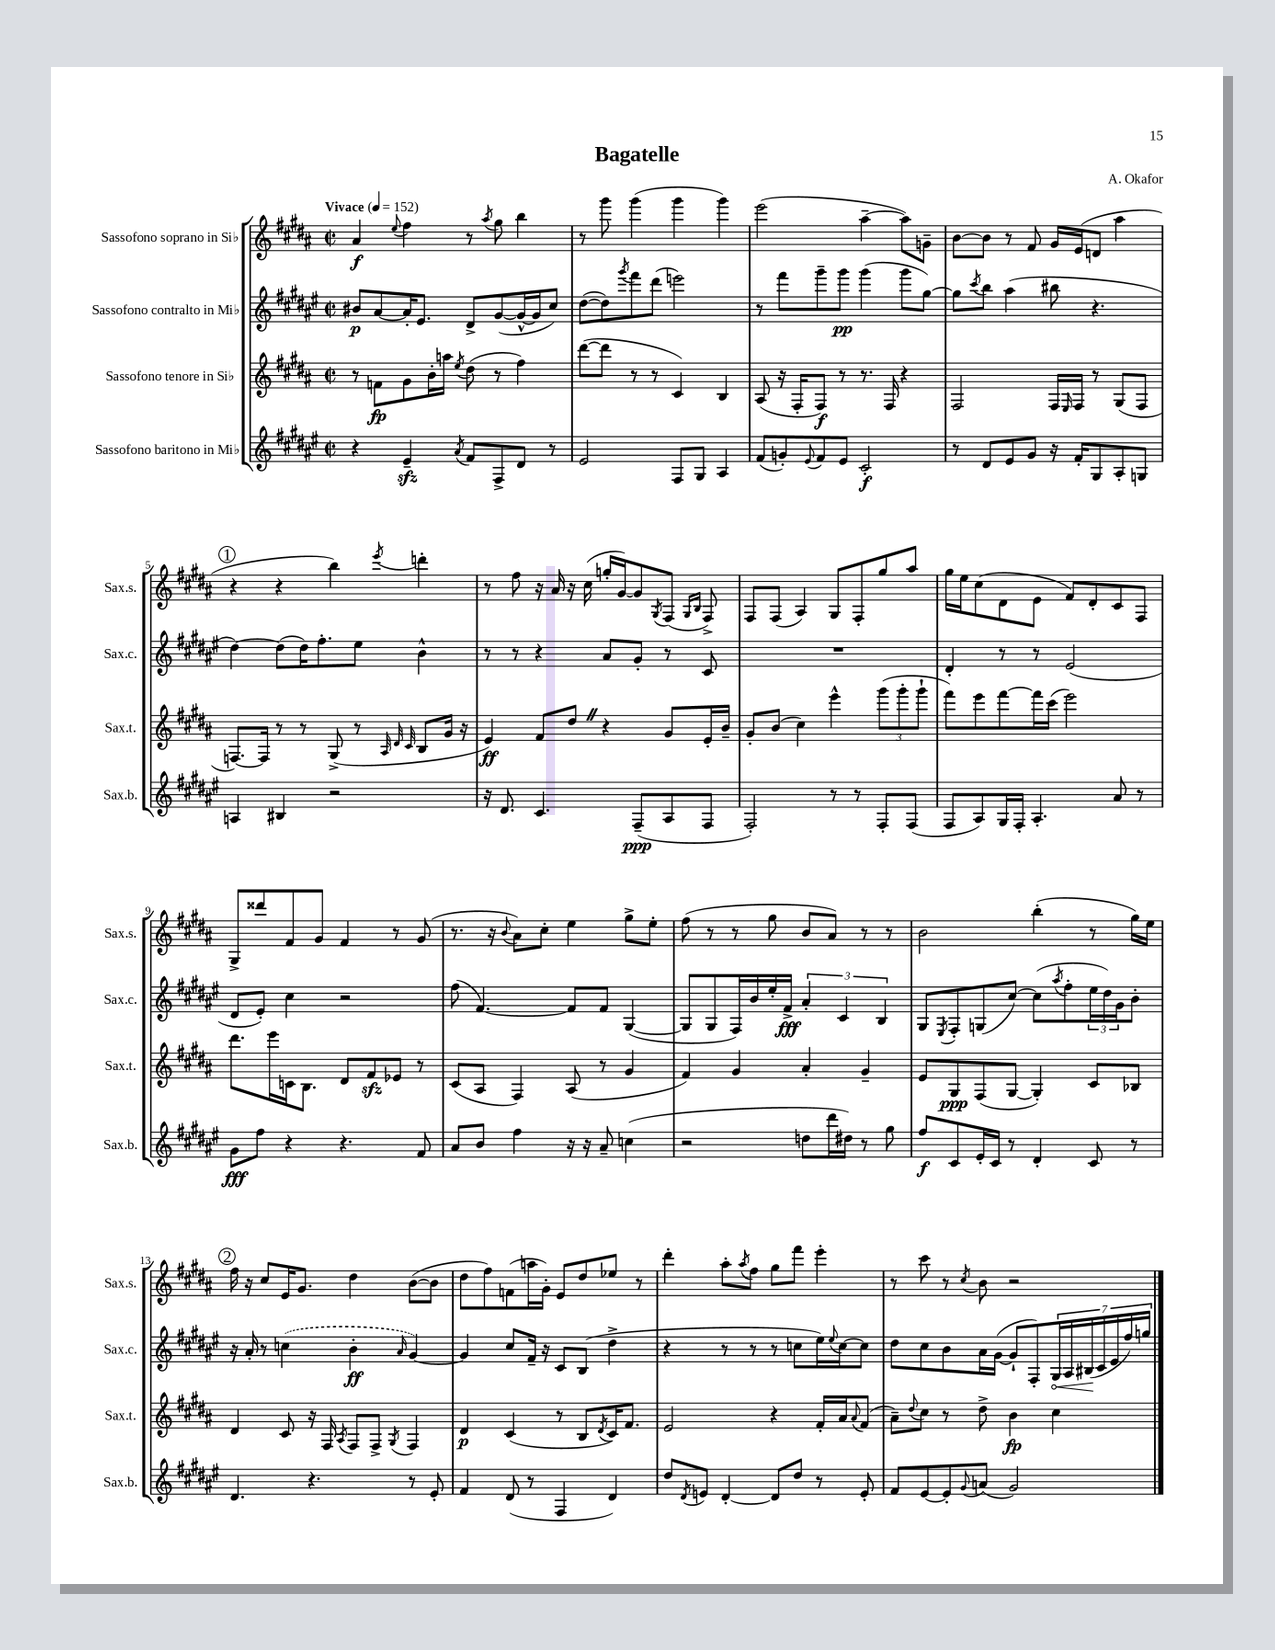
\header { title = "Bagatelle" composer = "A. Okafor" }
<<
\new StaffGroup <<
\new Staff = "s0" \with { instrumentName = "Sassofono soprano in Sib" shortInstrumentName = "Sax.s." } {
    \clef treble \key b \major \defaultTimeSignature \time 2/2 \tempo "Vivace" 4 = 152
    ais'4\f \appoggiatura { e''8 } fis''4 r8 \acciaccatura { ais''8 } gis''8 b''4 |
    r8 gis'''8 gis'''4( gis'''4 gis'''4) |
    e'''2( ais''4~-- ais''8) g'8-- |
    b'8~ b'8 r8 fis'8 gis'16 e'16( d'8 ais''4 |
    \mark \markup { \circle "1" } r4 r4 b''4) \acciaccatura { e'''8 } d'''4-. |
    r8 fis''8 r16 ais'16 r16 cis''16( g''16-. gis'16~) gis'8 \acciaccatura { gis8 } fis8( \grace { gis16 b16 } fis8->) |
    fis8 fis8( ais4) gis8 fis8-. gis''8 ais''8 |
    gis''16 e''16 cis''8( dis'8 e'8 fis'8) dis'8-. cis'8 fis8 |
    gis8-> disis'''8 fis'8 gis'8 fis'4 r8 gis'8( |
    r8. r16 \appoggiatura { b'8 } ais'8) cis''8-. e''4 gis''8-> e''8-. |
    fis''8( r8 r8 gis''8 b'8 ais'8) r8 r8 |
    b'2 b''4-.( r8 gis''16) e''16 |
    \mark \markup { \circle "2" } fis''16 r16 cis''8 e'16 gis'8. dis''4 b'8~( b'8 |
    dis''8 fis''8) f'8( a''16 gis'16-.) e'8 dis''8 ees''8 r8 |
    dis'''4-. ais''8-. \acciaccatura { ais''8 } fis''8 gis''8 fis'''8 e'''4-. |
    r8 cis'''8 r8 \acciaccatura { cis''8 } b'8 r2 \bar "|." |
}
\new Staff = "s1" \with { instrumentName = "Sassofono contralto in Mib" shortInstrumentName = "Sax.c." } {
    \clef treble \key fis \major \defaultTimeSignature \time 2/2
    bis'8\p ais'8~ ais'16-. eis'8. dis'8-> gis'8~( gis'16~-^ gis'16 cis''8) |
    dis''8~( dis''8) \acciaccatura { gis'''8 } fis'''8 dis'''8( e'''2) |
    r8 fis'''8 gis'''8-- gis'''8\pp gis'''4( gis'''8 gis''8~) |
    gis''8 \acciaccatura { cis'''8 } b''8 ais''4( bis''8 r4. |
    \mark \markup { \circle "1" } dis''4~) dis''8( dis''16) fis''8.-. eis''8 b'4-^ |
    r8 r8 r4 ais'8 gis'8-. r8 cis'8 |
    R1 |
    dis'4-. r8 r8 eis'2( |
    dis'8 eis'8-.) cis''4 r2 |
    fis''8( fis'4.~) fis'8 fis'8 gis4~( |
    gis8 gis8 fis16) b'16 eis''16-. fis'16->\fff \tuplet 3/2 { ais'4-. cis'4 b4 } |
    gis8 \acciaccatura { eis8 } fis8-. g8( cis''8~) cis''8( \acciaccatura { ais''8 } fis''8-. \tuplet 3/2 { eis''16 dis''16) gis'16 } b'8-. |
    \mark \markup { \circle "2" } r16 ais'16-. r8 \once \slurDashed c''4( b'4-.\ff \grace { ais'16 } gis'4~) |
    gis'4 cis''8 fis'16-- r16 cis'8 b8( dis''4-> |
    r4 r8 r8 r8 c''8 eis''16) \appoggiatura { eis''8 } c''16~ c''8 |
    dis''8 cis''8 b'8 ais'16 gis'16~( gis'8-! fis8-.) \tuplet 7/4 { \once \override Hairpin.circled-tip = ##t gis16\< ais16 bis16\!( cis'16 eis'16 fis''16) g''16 } \bar "|." |
}
\new Staff = "s2" \with { instrumentName = "Sassofono tenore in Sib" shortInstrumentName = "Sax.t." } {
    \clef treble \key b \major \defaultTimeSignature \time 2/2
    r8 f'8\fp gis'8 b'16-. a''16 \acciaccatura { e''8 } dis''8( r8 fis''4) |
    dis'''8~( dis'''8 r8 r8 cis'4) b4 |
    ais8( r16 fis16-. fis8\f) r8 r8. fis16 r4 |
    fis2 fis16 \grace { e16 } fis16 r8 gis8( fis8 |
    \mark \markup { \circle "1" } f8.~) f16 r8 r8 gis8->( r8 \grace { ais32 dis'32 cis'32 } b8 gis'16 r16 |
    e'4\ff) fis'8 dis''8 \once \override BreathingSign.text = \markup { \musicglyph "scripts.caesura.straight" } \breathe r4 gis'8 e'16-. b'16-- |
    gis'8-. b'8( cis''4) e'''4-^ \tuplet 3/2 { gis'''8( gis'''8-. gis'''8-! } |
    fis'''8) e'''8 fis'''8~ fis'''16 cis'''16( e'''2) |
    dis'''8. e'''16 c'16 b8. dis'8 fis'8\sfz ees'8 r8 |
    cis'8( ais8 fis4) ais8( r8 gis'4 |
    fis'4) gis'4 ais'4-. gis'4-- |
    e'8 gis8\ppp fis8( gis8~ gis4-.) cis'8 bes8 |
    \mark \markup { \circle "2" } dis'4 cis'8 r16 fis16 \acciaccatura { ais8 } fis8 fis8-> \acciaccatura { gis8 } fis4 |
    dis'4\p cis'4( r8 b8 \acciaccatura { dis'8 } cis'16) fis'8. |
    e'2 r4 fis'16-. ais'16 \appoggiatura { ais'8 } fis'8( |
    ais'8--) \appoggiatura { dis''8 } cis''8 r8 dis''8-> b'4\fp cis''4 \bar "|." |
}
\new Staff = "s3" \with { instrumentName = "Sassofono baritono in Mib" shortInstrumentName = "Sax.b." } {
    \clef treble \key fis \major \defaultTimeSignature \time 2/2
    r4 eis'4--\sfz \acciaccatura { ais'8 } fis'8 fis8-> dis'8 r8 |
    eis'2 fis8 gis8 ais4 |
    fis'8( g'8-.) \appoggiatura { eis'8 } fis'8 eis'8 cis'2-.\f |
    r8 dis'8 eis'8 gis'8 r16 fis'16-. gis8 ais8-. g8 |
    \mark \markup { \circle "1" } a4 bis4 r2 |
    r16 dis'8. cis'4. fis8--\ppp( ais8 fis8 |
    fis2-.) r8 r8 fis8-. fis8( |
    fis8 ais8) gis16 fis16-. ais4.-. ais'8 r8 |
    gis'8\fff fis''8 r4 r4. fis'8 |
    ais'8 b'8 fis''4 r16 r16 ais'8-- c''4( |
    r2 d''8 dis'''16 dis''16) r8 gis''8 |
    fis''8\f cis'8 eis'16-. cis'16 r8 dis'4-. cis'8 r8 |
    \mark \markup { \circle "2" } dis'4. r4. r8 eis'8-. |
    fis'4 dis'8( r8 fis4 dis'4) |
    dis''8 \acciaccatura { dis'8 } e'8 dis'4~-. dis'8 dis''8 r8 e'8-. |
    fis'8 eis'8~ eis'8-. \appoggiatura { gis'8 } a'8( gis'2) \bar "|." |
}
>>
>>
